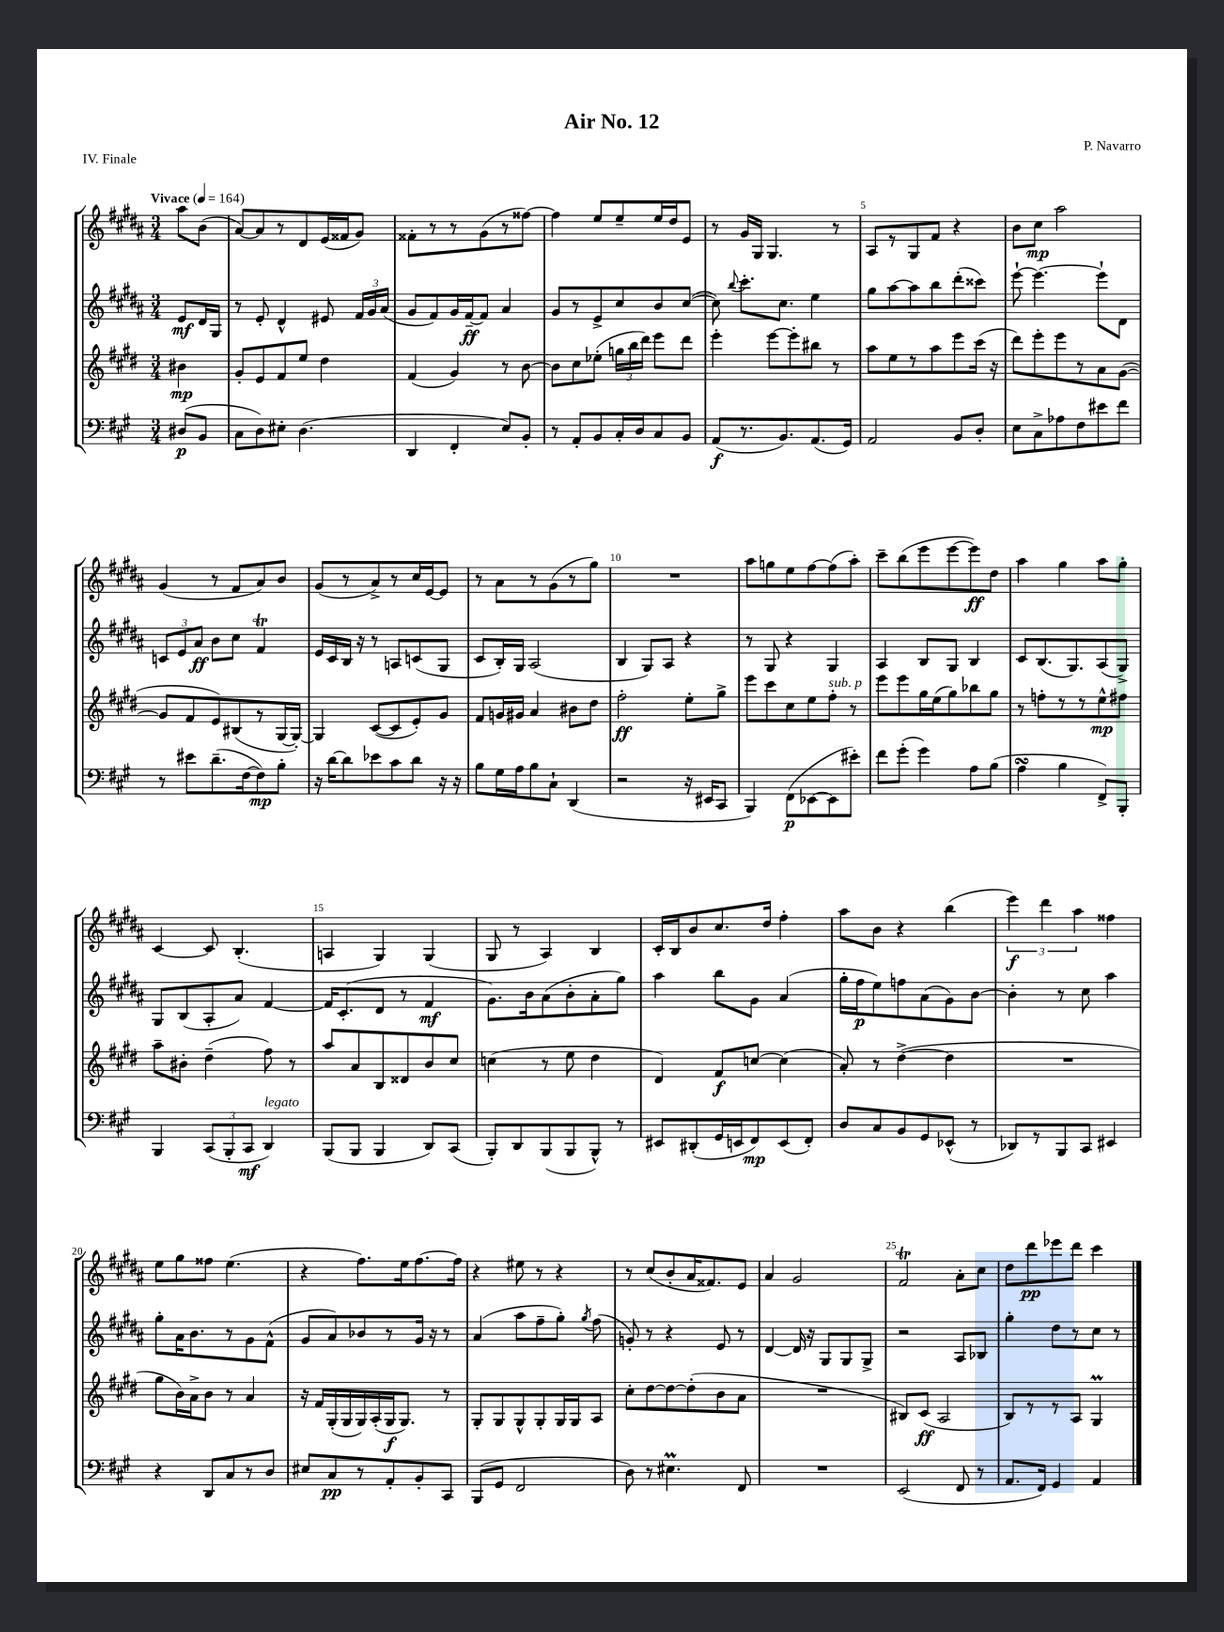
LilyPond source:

\header { title = "Air No. 12" composer = "P. Navarro" piece = "IV. Finale" }
<<
\new StaffGroup <<
\new Staff = "s0" {
    \clef treble \key b \major \numericTimeSignature \time 3/4 \partial 4 \tempo "Vivace" 4 = 164
    \autoBeamOff ais''8[ b'8]( |
    ais'8[~) ais'8 r8 dis'8 e'16( fisis'16 gis'8]) |
    fisis'8[-. r8 r8 gis'8( r8 fisis''8]~) |
    fisis''4 e''8[ e''8-- e''16 dis''16 e'8] |
    r8 gis'16[ gis16] gis4. r8 |
    ais8[ r8 gis8 fis'8] r4 |
    b'8[ cis''8]\mp ais''2 |
    gis'4( r8 fis'8[ ais'8) b'8] |
    gis'8[( r8 ais'8->) r8 cis''16 e'16~ e'8] |
    r8 ais'8[ r8 gis'8( r8 gis''8]) |
    R2. |
    ais''8[ g''8 e''8 fis''8~ fis''8( ais''8]-.) |
    cis'''8[-- b''8( e'''8 e'''8~ e'''8\ff) dis''8] |
    ais''4 gis''4 ais''8[ gis''8]-. |
    cis'4~ cis'8 b4.-.( |
    a4 gis4) gis4( |
    gis8 r8 ais4) b4 |
    cis'16[-. b16 b'8 cis''8. dis''16] fis''4-. |
    ais''8[ b'8] r4 b''4( |
    \tuplet 3/2 { e'''4\f) dis'''4 ais''4 } fisis''4 |
    e''8[ gis''8 fisis''8] e''4.( |
    r4 fis''8.[) e''16 fis''8.~ fis''16] |
    r4 eis''8 r8 r4 |
    r8 cis''8[( b'8-. ais'16 fisis'8.) e'8] |
    ais'4 gis'2 |
    fis'2\trill ais'8[-. cis''8] |
    dis''8[ dis'''8\pp ees'''8 dis'''8] cis'''4 \bar "|." |
}
\new Staff = "s1" {
    \clef treble \key b \major \numericTimeSignature \time 3/4 \partial 4
    \autoBeamOff e'8[\mf dis'16 gis16] |
    r8 e'8-. dis'4-^ eis'8 \tuplet 3/2 { fis'16[ gis'16 ais'16]( } |
    gis'8[ fis'8) gis'16 fis'16~--\ff fis'8] ais'4 |
    gis'8[ r8 e'8-> cis''8 b'8 cis''8]~( |
    cis''8) \appoggiatura { b''8 } cis'''8.[-. cis''8.] e''4 |
    gis''8[ ais''8~ ais''8 b''8 dis'''8-.( cisis'''8]) |
    e'''8~-! e'''4.~ e'''8[-! dis'8] |
    \tuplet 3/2 { c'8[ e'8 ais'8]\ff } b'8[ cis''8] fis'4\trill |
    e'16[ cis'16 b16] r16 r8 a8[ c'8( gis8] |
    cis'8[ b16-.) gis16] ais2( |
    b4 gis8[) ais8] r4 |
    r8 gis8 r4 gis4 |
    ais4 b8[ gis8] b4 |
    cis'8[ b8.( gis8.) ais8( gis8]->) |
    gis8[ b8( ais8-. ais'8]) fis'4~ |
    fis'16[ cis'8.-.( dis'8] r8 fis'4\mf |
    gis'8.[) b'16 ais'8( b'8-. ais'8-. gis''8]) |
    ais''4 b''8[ gis'8] ais'4( |
    gis''16[-. fis''16\p e''8) f''8 ais'8( gis'8) b'8]~ |
    b'4-. r8 cis''8 ais''4 |
    gis''8[-. ais'16 b'8. r8 gis'8 fis'8]-^( |
    gis'8[ ais'8) bes'8 r8 gis'16] r16 r8 |
    ais'4( ais''8[ fis''8-- gis''8]-.) \acciaccatura { gis''8 } fis''8( |
    g'8-.) r8 r4 e'8 r8 |
    dis'4~ dis'16 r16 gis8[ gis8 gis8]-> |
    r2 ais8[ bes8] |
    gis''4-. dis''8[ r8 cis''8] r8 \bar "|." |
}
\new Staff = "s2" {
    \clef treble \key e \major \numericTimeSignature \time 3/4 \partial 4
    \autoBeamOff bis'4\mp |
    gis'8[-. e'8 fis'8 e''8] dis''4 |
    fis'4( gis'4) r8 b'8~ |
    b'8[ cis''8 ees''8]-.( \tuplet 3/2 { g''16[ b''16 dis'''16]) } e'''8[ dis'''8] |
    e'''4-. e'''8[~ e'''8-. bis''8] r8 |
    a''8[ e''8 r8 a''8 e'''8 cis'''16]( r16 |
    dis'''8[) e'''8-. e'''8 r8 a'8 gis'8]~( |
    gis'8[ fis'8 e'8) bis8( r8 gis16~ gis16]~-.) |
    gis4 cis'8[~( cis'8 e'8-.) gis'8] |
    fis'8[ g'16 gis'16] a'4 bis'8[ dis''8] |
    fis''2-.\ff e''8[-. gis''8]-> |
    e'''8[ cis'''8 cis''8 e''8 fis''8]-.^\markup { \italic "sub. p" } r8 |
    e'''8[ e'''8 gis''16 e''16( gis''8) bes''8 gis''8] |
    r8 f''8[-. r8 r8 e''8-^\mp fis''8] |
    a''8[-- bis'8]-. dis''4--( fis''8) r8 |
    a''8[ a'8 b8 disis'8 b'8 cis''8] |
    c''4( r8 e''8 dis''4 |
    dis'4) fis'8[\f c''8]~ c''4( |
    a'8-.) r8 dis''4~->( dis''4 |
    R2. |
    gis''8[ b'16) a'16-> b'8] r8 a'4 |
    r16 fis'16[ gis16-.( gis16 gis16) a16-.( gis16\f gis8.]) r8 |
    gis8[-. gis8 gis8-^ gis8-. gis16 gis16 a8] |
    cis''8[-. dis''8~ dis''8~ dis''8-.( b'8 a'8] |
    R2. |
    bis8[) cis'8]\ff( a2 |
    b8[) r8 r8 a8] gis4\prall \bar "|." |
}
\new Staff = "s3" {
    \clef bass \key a \major \numericTimeSignature \time 3/4 \partial 4
    \autoBeamOff dis8[\p( b,8] |
    cis8[ d8) eis8]-. d4.( |
    d,4 fis,4-. e8[) b,8]-. |
    r8 a,8[-. b,8 cis16-. d16 cis8 b,8] |
    a,8[\f( r8. b,8.) a,8.( gis,16]) |
    a,2 b,8[ d8]-. |
    e8[ cis8-> aes8 fis8 eis'8 fis'8] |
    r8 eis'8[ d'8.--( fis16~ fis8\mp) b8]-. |
    r16 d'16[~ d'8 ees'8 cis'8 d'8] r16 r16 |
    b8[ gis16 a16 b8 cis8]-! d,4( |
    r2 r16 eis,16[ cis,8] |
    b,,4) fis,8[\p( ees,8~ ees,8 eis'8]-.) |
    fis'8[ gis'8]-.( gis'4) a8[ b8]( |
    a4\turn b4 fis,8[->) b,,8]-. |
    b,,4 \tuplet 3/2 { cis,8[( b,,8-. cis,8]\mf } d,4^\markup { \italic "legato" }) |
    b,,8[( b,,8] b,,4 d,8[) cis,8]( |
    b,,8[-.) d,8 b,,8( b,,8 b,,8]-^) r8 |
    eis,8[ dis,8-.( gis,16 e,16 fis,8\mp) e,8( fis,8]-.) |
    d8[ cis8 b,8 gis,8 ees,8]-^( r8 |
    des,8[) r8 b,,8 cis,8] eis,4 |
    r4 d,8[ cis8 r8 d8] |
    eis8[ cis8\pp r8 a,8-. b,8-. cis,8] |
    b,,8[( gis,8] fis,2 |
    d8) r8 eis4.\prall fis,8 |
    R2. |
    e,2( fis,8 r8 |
    a,8.[ fis,16]) gis,4 a,4 \bar "|." |
}
>>
>>
\layout { \context { \Score \override BarNumber.break-visibility = ##(#f #t #t) barNumberVisibility = #(every-nth-bar-number-visible 5) } }
